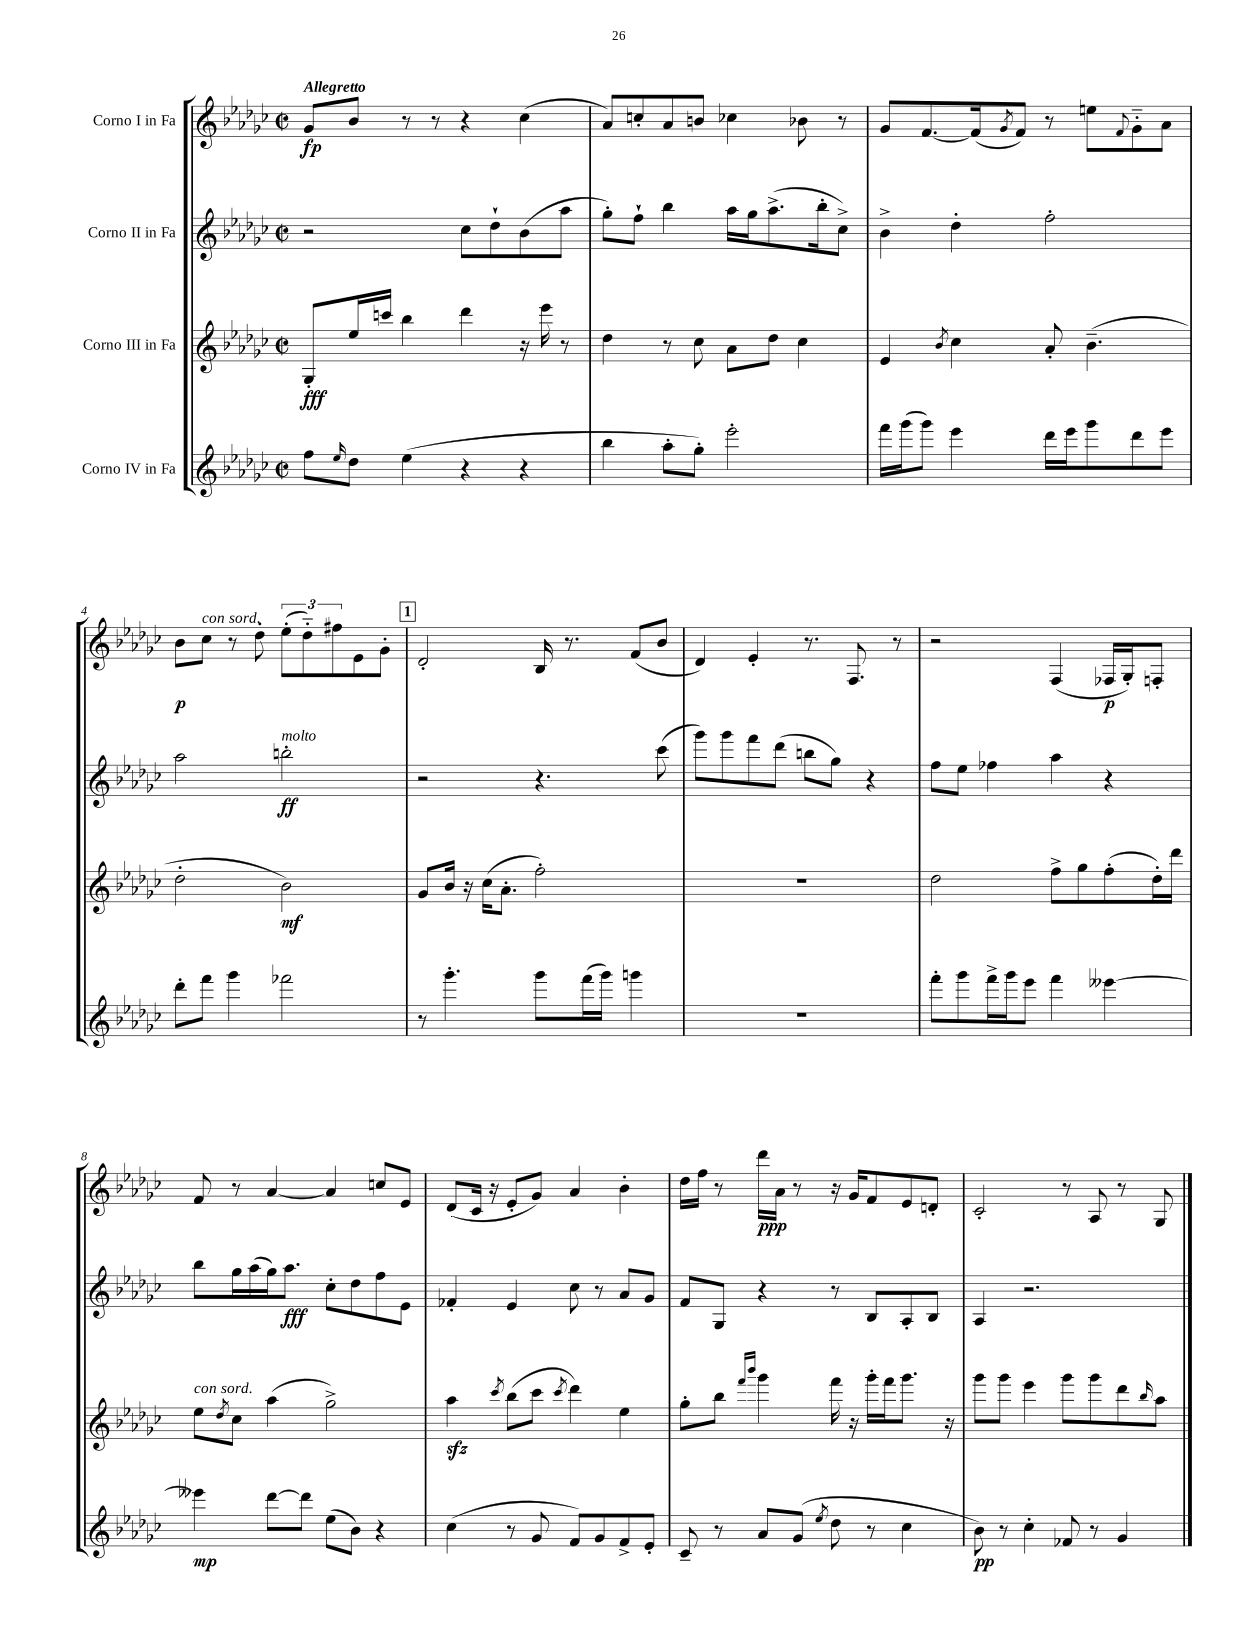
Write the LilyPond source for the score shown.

<<
\new StaffGroup <<
\new Staff = "s0" \with { instrumentName = "Corno I in Fa" } {
    \clef treble \key ges \major \defaultTimeSignature \time 2/2 \tempo "Allegretto"
    ges'8\fp bes'8 r8 r8 r4 ces''4( |
    aes'8) c''8-. aes'8 b'8 ces''4 bes'8 r8 |
    ges'8 f'8.~ f'16( \acciaccatura { ges'8 } f'8) r8 e''8 \appoggiatura { f'8 } ges'8-_ aes'8 |
    bes'8\p ces''8^\markup { \italic "con sord." } r8 des''8-. \tuplet 3/2 { ees''8-.( des''8-_) fis''8 } ees'8 ges'8-. |
    \mark \markup { \box "1" } des'2-. bes16 r8. f'8( bes'8 |
    des'4) ees'4-. r8. f8. r8 |
    r2 f4( fes16\p ges16-.) f8-. |
    f'8 r8 aes'4~ aes'4 c''8 ees'8 |
    des'8( ces'16 r16 ees'8-. ges'8) aes'4 bes'4-. |
    des''16 f''16 r8 des'''16\ppp aes'16 r8 r16 ges'16 f'8 ees'8 d'8-. |
    ces'2-. r8 aes8 r8 ges8 \bar "|." |
}
\new Staff = "s1" \with { instrumentName = "Corno II in Fa" } {
    \clef treble \key ges \major \defaultTimeSignature \time 2/2
    r2 ces''8 des''8-! bes'8( aes''8 |
    ges''8-.) f''8-! bes''4 aes''16 ges''16 aes''8.->( bes''16-. ces''8->) |
    bes'4-> des''4-. f''2-. |
    aes''2 b''2-.\ff^\markup { \italic "molto" } |
    \mark \markup { \box "1" } r2 r4. ces'''8( |
    ges'''8) ges'''8 f'''8 des'''8( b''8 ges''8) r4 |
    f''8 ees''8 fes''4 aes''4 r4 |
    bes''8 ges''16 aes''16( ges''16) aes''8.\fff ces''8-. des''8 f''8 ees'8 |
    fes'4-. ees'4 ces''8 r8 aes'8 ges'8 |
    f'8 ges8 r4 r8 bes8 aes8-. bes8 |
    aes4 r2. \bar "|." |
}
\new Staff = "s2" \with { instrumentName = "Corno III in Fa" } {
    \clef treble \key ges \major \defaultTimeSignature \time 2/2
    ges8-.\fff ees''16 c'''16 bes''4 des'''4 r16 ees'''16 r8 |
    des''4 r8 ces''8 aes'8 des''8 ces''4 |
    ees'4 \acciaccatura { bes'8 } ces''4 aes'8-. bes'4.--( |
    des''2-. bes'2\mf) |
    \mark \markup { \box "1" } ges'8 bes'16 r16 ces''16( aes'8.-. f''2-.) |
    R1 |
    des''2 f''8-> ges''8 f''8-.( des''16-.) des'''16 |
    ees''8^\markup { \italic "con sord." } \acciaccatura { des''8 } ces''8 aes''4( ges''2->) |
    aes''4\sfz \acciaccatura { ces'''8 } bes''8( ces'''8 \acciaccatura { ces'''8 } des'''4) ees''4 |
    ges''8-. bes''8 \grace { f'''16 bes'''16 } ges'''4 f'''16 r16 ges'''16-. f'''16 ges'''8. r16 |
    ges'''8 ges'''8 ees'''4 ges'''8 ges'''8 des'''8 \grace { bes''16 } aes''8 \bar "|." |
}
\new Staff = "s3" \with { instrumentName = "Corno IV in Fa" } {
    \clef treble \key ges \major \defaultTimeSignature \time 2/2
    f''8 \grace { ees''16 } des''8 ees''4( r4 r4 |
    bes''4 aes''8-. ges''8-.) ees'''2-. |
    f'''16 ges'''16( ges'''8) ees'''4 des'''16 ees'''16 ges'''8 des'''8 ees'''8 |
    des'''8-. f'''8 ges'''4 fes'''2 |
    \mark \markup { \box "1" } r8 ges'''4.-. ges'''8 f'''16( ges'''16) g'''4 |
    R1 |
    f'''8-. ges'''8 f'''16-> ges'''16 ees'''8 f'''4 eeses'''4~ |
    eeses'''4\mp des'''8~ des'''8 ees''8( bes'8) r4 |
    ces''4( r8 ges'8 f'8) ges'8 f'8-> ees'8-. |
    ces'8-- r8 aes'8 ges'8( \acciaccatura { ees''8 } des''8 r8 ces''4 |
    bes'8\pp) r8 ces''4-. fes'8 r8 ges'4 \bar "|." |
}
>>
>>
